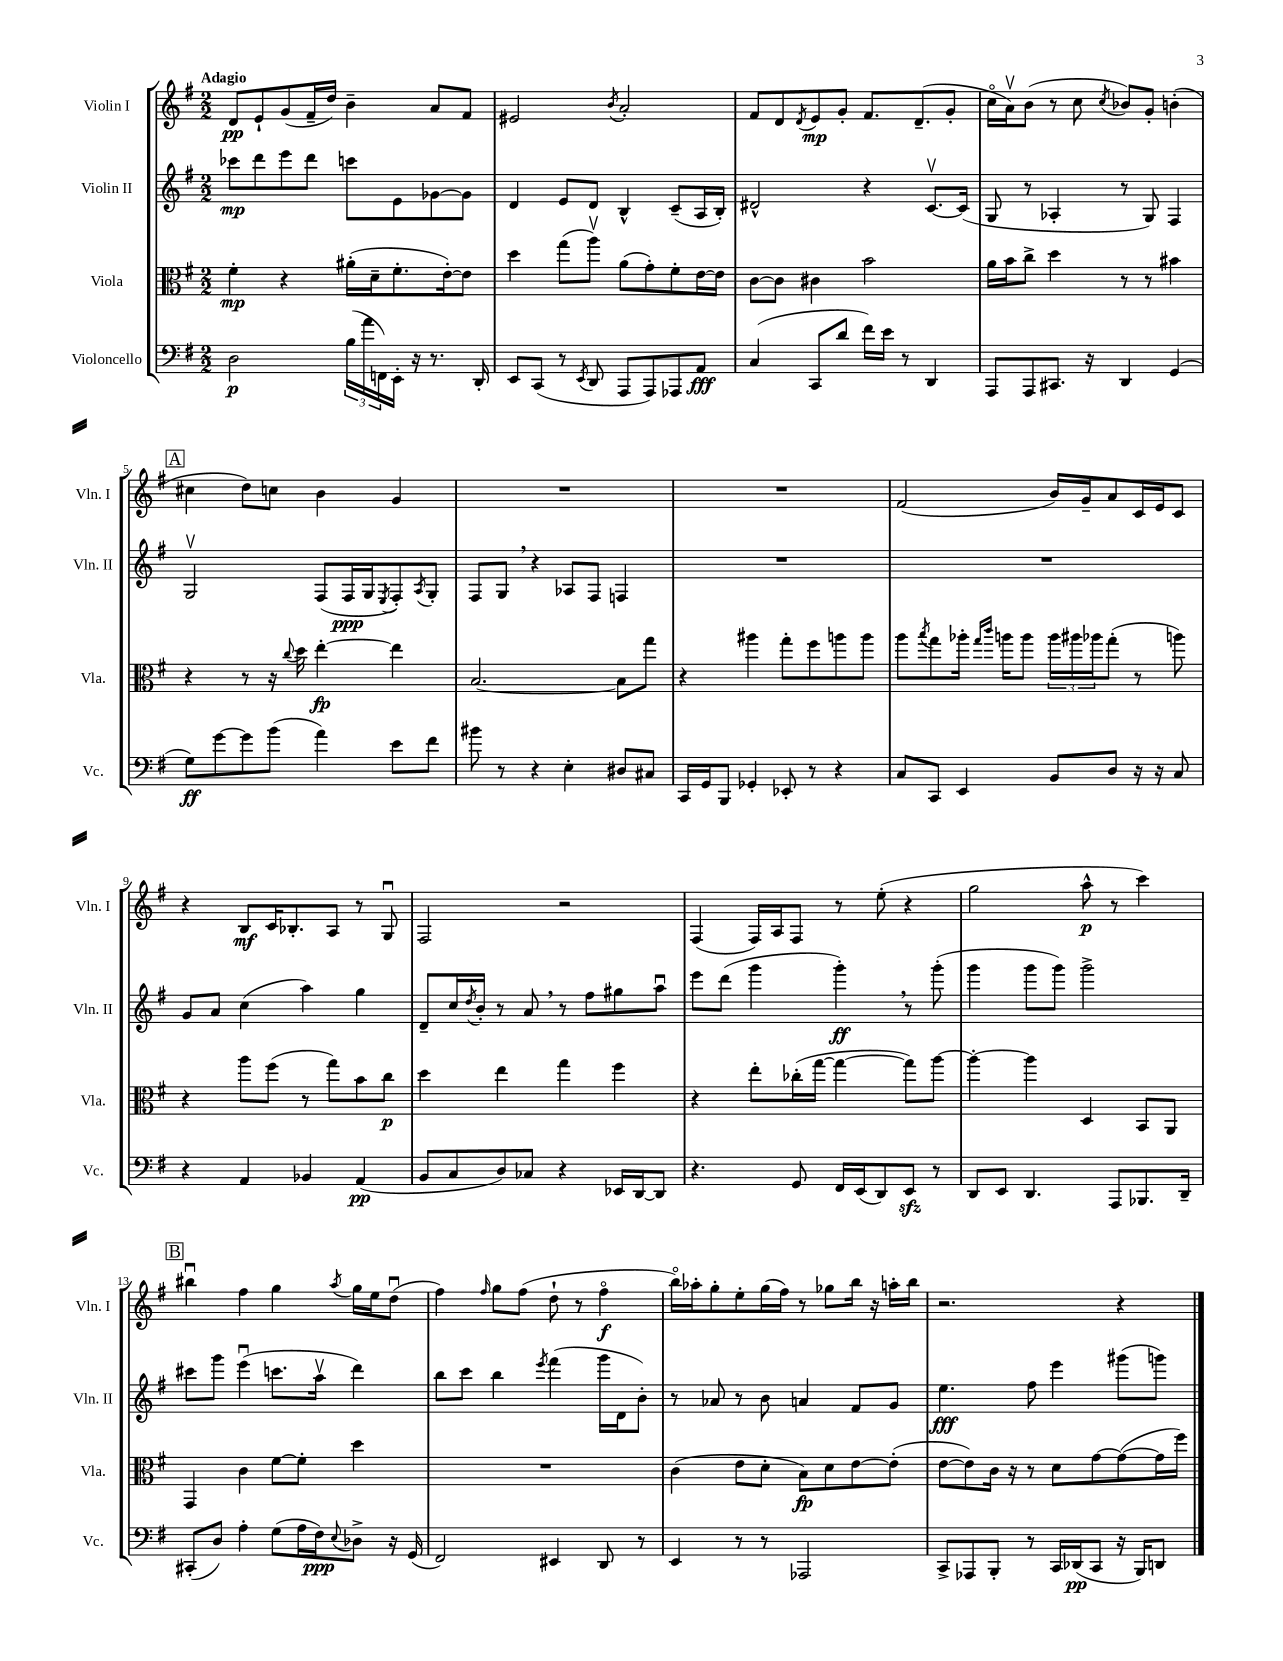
<<
\new StaffGroup <<
\new Staff = "s0" \with { instrumentName = "Violin I" shortInstrumentName = "Vln. I" } {
    \clef treble \key g \major \numericTimeSignature \time 2/2 \tempo "Adagio"
    d'8\pp e'8-! g'8( fis'16-- d''16) b'4-- a'8 fis'8 |
    eis'2 \acciaccatura { b'8 } a'2-. |
    fis'8 d'8 \acciaccatura { d'8 } e'8\mp g'8-. fis'8. d'8.--( g'8-. |
    c''16\flageolet a'16\upbow) b'8( r8 c''8 \acciaccatura { c''8 } bes'8) g'8-. b'4-.( |
    \mark \markup { \box "A" } cis''4 d''8) c''8 b'4 g'4 |
    R1 |
    R1 |
    fis'2( b'16) g'16-- a'8 c'16 e'16 c'8 |
    r4 b8\mf c'16 bes8.-. a8 r8 g8\downbow |
    fis2 r2 |
    fis4( fis16) a16 fis8 r8 e''8-.( r4 |
    g''2 a''8-^\p r8 c'''4) |
    \mark \markup { \box "B" } bis''4\downbow fis''4 g''4 \acciaccatura { a''8 } g''16 e''16 d''8\downbow( |
    fis''4) \grace { fis''16 } g''8 fis''8( d''8-! r8 fis''4\flageolet\f |
    b''16\flageolet) aes''16-. g''8-. e''8-. g''16( fis''16) r8 ges''8 b''16 r16 a''16-. b''16 |
    r2. r4 \bar "|." |
}
\new Staff = "s1" \with { instrumentName = "Violin II" shortInstrumentName = "Vln. II" } {
    \clef treble \key g \major \numericTimeSignature \time 2/2
    ces'''8\mp d'''8 e'''8 d'''8 c'''8 e'8 ges'8~ ges'8 |
    d'4 e'8 d'8 b4-^ c'8--( a16 b16-.) |
    dis'2-^ r4 c'8.~\upbow c'16( |
    g8 r8 aes4-. r8 g8) fis4 |
    \mark \markup { \box "A" } g2\upbow fis8( fis16\ppp g16 \acciaccatura { e8 } fis8-.) \acciaccatura { a8 } g8-. |
    fis8 g8 \breathe r4 aes8 fis8 f4 |
    R1 |
    R1 |
    g'8 a'8 c''4( a''4) g''4 |
    d'8-- c''16 \acciaccatura { d''8 } b'16-. r8 a'8 \breathe r8 fis''8 gis''8 a''8\downbow |
    e'''8 d'''8( g'''4 g'''4-.\ff) \breathe r8 g'''8-.( |
    g'''4 g'''8 g'''8) g'''2-> |
    \mark \markup { \box "B" } cis'''8 g'''8 e'''4\downbow( c'''8. a''16\upbow d'''4) |
    b''8 c'''8 b''4 \acciaccatura { e'''8 } fis'''4( g'''16 d'16 b'8-.) |
    r8 aes'8 r8 b'8 a'4 fis'8 g'8 |
    e''4.\fff fis''8 e'''4 gis'''8( g'''8) \bar "|." |
}
\new Staff = "s2" \with { instrumentName = "Viola" shortInstrumentName = "Vla." } {
    \clef alto \key g \major \numericTimeSignature \time 2/2
    fis'4-.\mp r4 ais'16-.( d'16-- fis'8.-. e'16~-.) e'8 |
    d''4 g''8( a''8\upbow) a'8( g'8-.) fis'8-. e'16~ e'16 |
    c'8~ c'8 cis'4 b'2 |
    a'16 b'16 c''8-> d''4 r8 r8 bis'4 |
    \mark \markup { \box "A" } r4 r8 r16 \appoggiatura { c''8 } d''16 e''4~-.\fp e''4 |
    b2.~ b8 g''8 |
    r4 ais''4 g''8-. fis''8 a''8 a''8 |
    a''8 \acciaccatura { b''8 } g''8 aes''16-. \grace { g''16 c'''16 } a''16 a''8 \tuplet 3/2 { a''16 ais''16 aes''16 } g''8-.( r8 a''8) |
    r4 a''8 fis''8( r8 g''8) b'8 c''8\p |
    d''4 e''4 g''4 fis''4 |
    r4 e''8-. ces''16-.( g''16~ g''4~ g''8) a''8~ |
    a''4~-. a''4 d4 b,8 a,8 |
    \mark \markup { \box "B" } g,4 c'4 fis'8~ fis'8-. d''4 |
    R1 |
    c'4( e'8 d'8-. b8\fp) d'8 e'8~ e'8-.( |
    e'8~ e'8) c'16 r16 r8 d'8 g'8~ g'8~( g'16 fis''16) \bar "|." |
}
\new Staff = "s3" \with { instrumentName = "Violoncello" shortInstrumentName = "Vc." } {
    \clef bass \key g \major \numericTimeSignature \time 2/2
    d2\p \tuplet 3/2 { b16( a'16 f,16) } e,16-. r16 r8. d,16-. |
    e,8 c,8( r8 \acciaccatura { e,8 } d,8 a,,8 a,,8) aes,,8 a,8\fff |
    c4( c,8 d'8 fis'16) e'16 r8 d,4 |
    a,,8 a,,8 cis,8. r16 d,4 g,4( |
    \mark \markup { \box "A" } g8\ff) g'8~ g'8 b'8( a'4) e'8 fis'8 |
    bis'8 r8 r4 e4-. dis8 cis8 |
    c,16 g,16 b,,8 ges,4-. ees,8-. r8 r4 |
    c8 c,8 e,4 b,8 d8 r16 r16 c8 |
    r4 a,4 bes,4 a,4\pp( |
    b,8 c8 d8) ces8 r4 ees,16 d,16~ d,8 |
    r4. g,8 fis,16 e,16( d,8) e,8\sfz r8 |
    d,8 e,8 d,4. a,,8 bes,,8. d,16-- |
    \mark \markup { \box "B" } cis,8-.( d8) a4-. g8( a16 fis16\ppp) \appoggiatura { e8 } des8-> r16 g,16( |
    fis,2) eis,4 d,8 r8 |
    e,4 r8 r8 aes,,2 |
    c,8-> aes,,8 b,,8-. r8 c,16 des,16\pp( c,8 r16 b,,16) d,8 \bar "|." |
}
>>
>>
